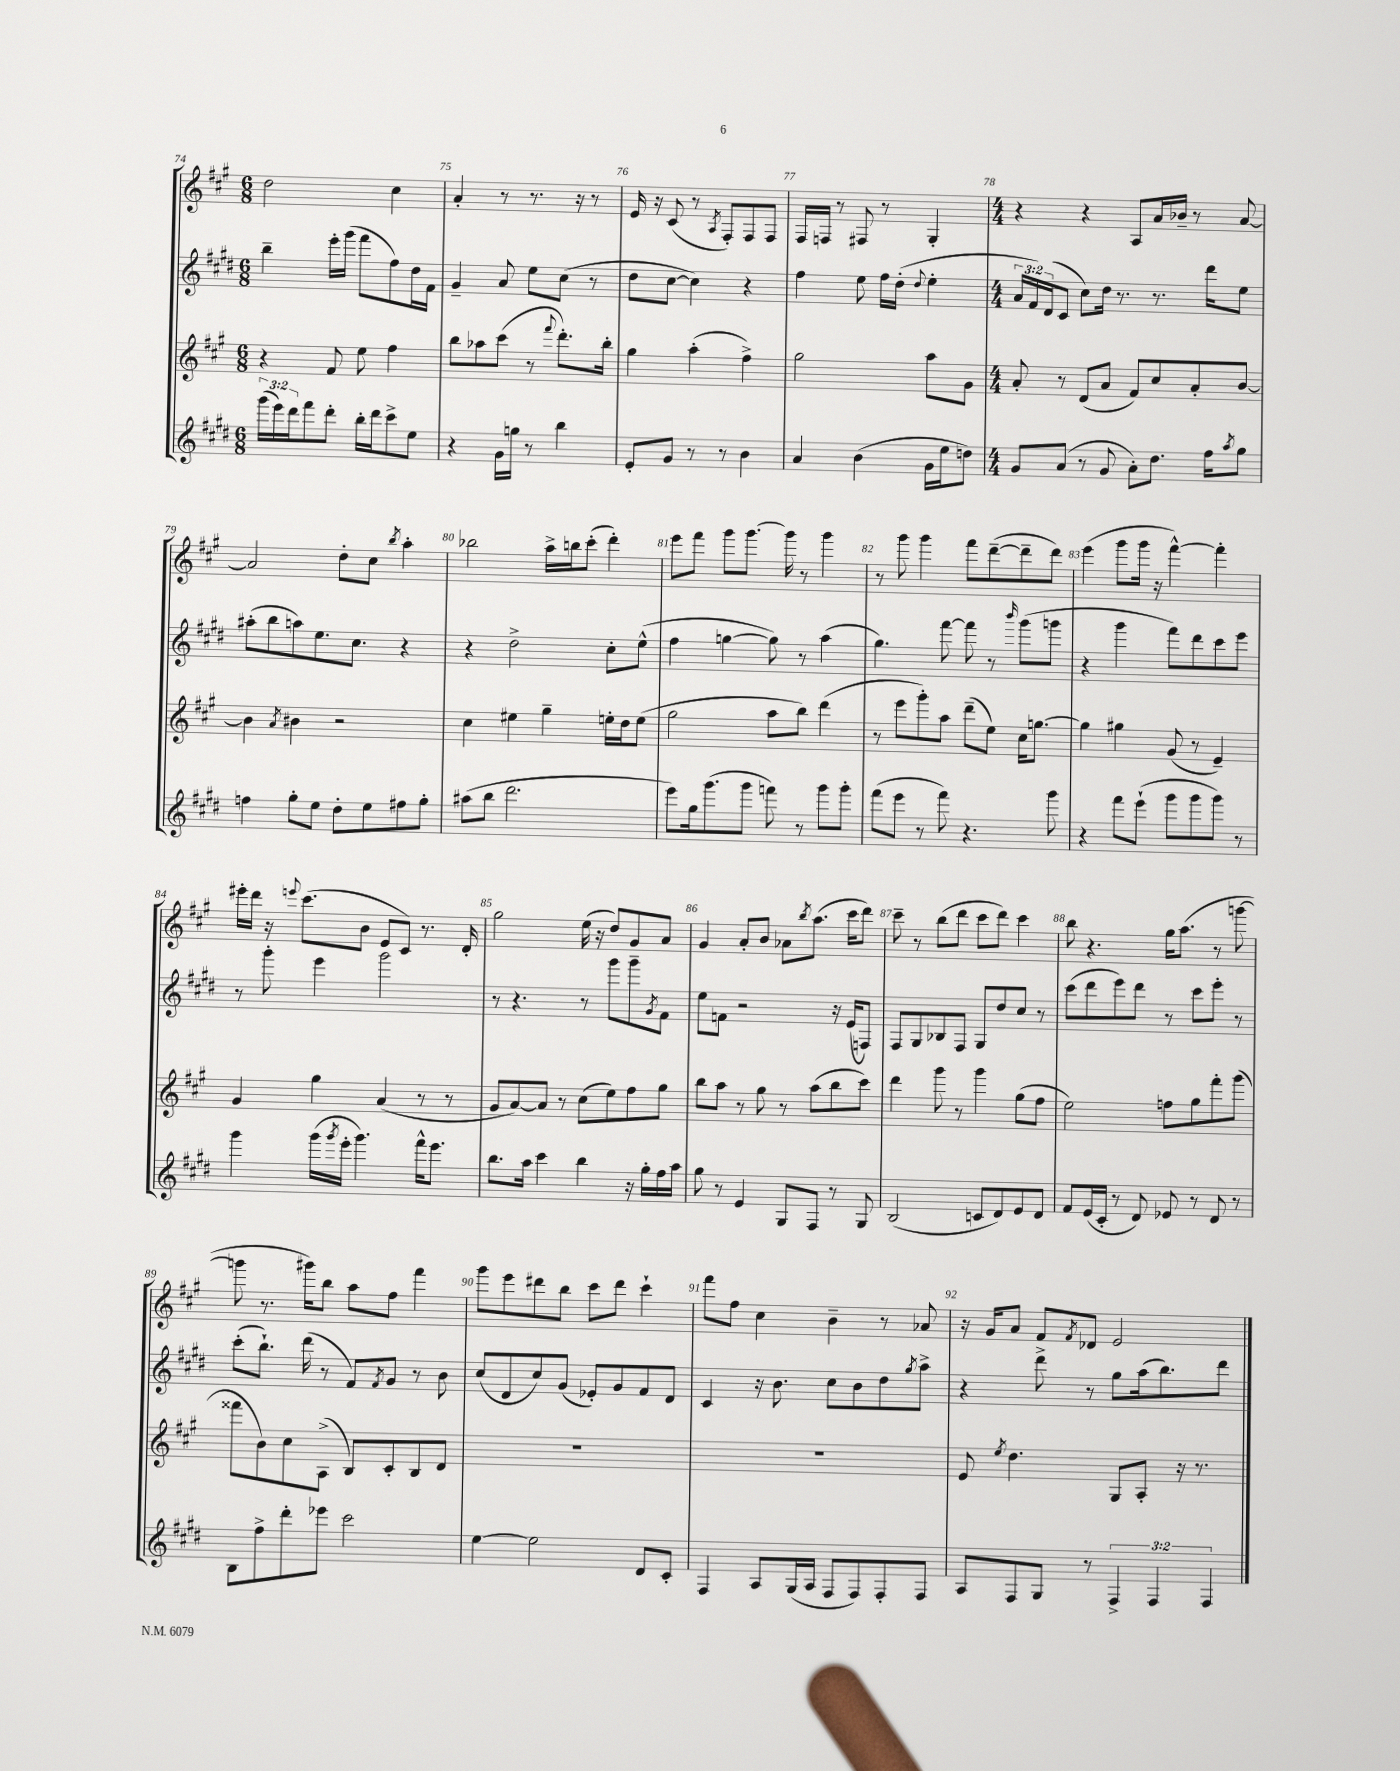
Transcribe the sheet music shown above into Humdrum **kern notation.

**kern	**kern	**kern	**kern
*part4	*part3	*part2	*part1
*staff4	*staff3	*staff2	*staff1
*clefG2	*clefG2	*clefG2	*clefG2
*k[f#c#g#d#]	*k[f#c#g#]	*k[f#c#g#d#]	*k[f#c#g#]
*M6/8	*M6/8	*M6/8	*M6/8
=74	=74	=74	=74
(24ggg#\LL	4r	4bb~\	2dd\
24eee\)	.	.	.
24ddd#\J	.	.	.
8fff#\	.	.	.
8ddd#'\J	8f#/	16eee'\LL	.
.	.	(16ggg#\JJ	.
16bb'\LL	8ee\	8fff#\L	.
16ddd#\J	.	.	.
8ccc#^\	4ff#\	8ff#\)	4cc#\
8ee\J	.	16dd#\L	.
.	.	16f#\JJ	.
=75	=75	=75	=75
4r	8bb\L	4g#~/	4a'/
.	8aa-X\	.	.
16g#\LL	(8ccc#\J	8a/	8r
16ggn\JJ	.	.	.
8r	8r	8ee\L	8.r
.	8qqfff#/	.	.
4bb\	8.ddd'\L)	(8cc#\J	.
.	.	.	16r
.	.	8r	8r
.	16bb'\Jk	.	.
=76	=76	=76	=76
8e'/L	4gg#\	8dd#\L	16e/
.	.	.	16r
8g#/J	.	[8cc#\J	(8c#/
8r	(4aa'\	4cc#\])	8r
.	.	.	8qA/
8r	.	.	8F#'/L)
4b\	4ff#^\)	4r	8F#/
.	.	.	8F#/J
=77	=77	=77	=77
4a/	2gg#\	4ff#\	16F#/LL
.	.	.	16Fn/JJ
.	.	.	8r
(4b\	.	8ee\	8F#X/
.	.	16ff#\LL	8r
.	.	(16dd#'\JJ	.
.	.	8qqdd#/	.
16g#\LL	8aa\L	4ee'\	4G#'/
16ee\J	.	.	.
8ddn\J)	8g#\J	.	.
=78	=78	=78	=78
*M4/4	*M4/4	*M4/4	*M4/4
8g#/L	8a'/	24a/LL	4r
.	.	24f#/)	.
.	.	(24d#/J	.
(8a/J	8r	8c#/J	.
8r	(8d/L	8cc#\L)	4r
8g#/	8a/J	16dd#\Jk	.
.	.	8.r	.
8a'\L)	8f#/L)	.	8A/L
8.dd#\J	8cc#/	8.r	16a/L
.	.	.	16b-X~/JJ
.	8a'/	.	8r
16ff#\KL	.	16ddd#\KL	.
8qaa/	.	.	.
8gg#\J	[8b/J	8ee\J	[8a/
!!LO:LB:g=z
=79	=79	=79	=79
4ffn\	4b\]	(8aa#X'\L	2a/]
.	.	8bb\	.
.	8qa/	.	.
8gg#'\L	4b#X\	8aan\)	.
8ee\J	.	8.ee\	.
8dd#'\L	2r	.	8dd'\L
.	.	8.cc#\J	.
8ee\	.	.	8cc#\J
.	.	.	8qbb/
8ff#X\	.	4r	4aa'\
8gg#'\J	.	.	.
=80	=80	=80	=80
(8aa#X\L	4cc#\	4r	2bb-X\
8bb\J	.	.	.
2.ddd#\	4ee#X\	2dd#^\	.
.	4gg#~\	.	16aa^\LL
.	.	.	16bbn\J
.	.	.	(8ccc#'\J
.	16een'\LL	8cc#'\L	4ddd'\)
.	16dd\J	.	.
.	(8ee\J	(8ee^^\J	.
=81	=81	=81	=81
8eee\L)	2gg#\	4ff#\	8eee\L
16gg#\k	.	.	8fff#\J
(8.ggg#\	.	.	.
.	.	[4ggn\	8ggg#\L
8ggg#\J	.	.	[8.ggg#\J
8fffn\)	8aa\L	8gg\])	.
.	.	.	16ggg#\]
8r	8bb\J)	8r	8r
8ggg#\L	(4ddd\	(4aa\	4ggg#\
8ggg#'\J	.	.	.
=82	=82	=82	=82
(8fff#\L	8r	4.gg#\)	8r
8eee\J	8eee\L	.	8ggg#\
8r	8ggg#'\)	.	4ggg#\
8fff#\)	8aa\J	[8fff#\	.
4.r	(8ddd~\L	8fff#\]	8fff#\L
.	8ee\J)	8r	([8ddd~\
.	.	16qqbbb/	.
.	16cc#\KL	(8ggg#\L	8ddd~\]
.	[8.ggn\J	.	.
8ggg#\	.	8gggn\J	8ddd\J)
=83	=83	=83	=83
4r	4gg\]	4r	(4eee\
8fff#\L	4gg#X\	4ggg#\	8ggg#\L
(8eee`\J	.	.	16ggg#\Jk
.	.	.	16r
8ggg#\L	(8g#/	8fff#\L)	[4fff#^^\)
8ggg#\	8r	8ddd#\	.
8ggg#\J)	4e~/)	8ccc#\	4fff#'\]
8r	.	8eee\J	.
!!LO:LB:g=z
=84	=84	=84	=84
4ggg#\	4g#/	8r	16eee#X'\LL
.	.	.	16ddd\JJ
.	.	8ggg#'\	16r
.	.	.	8qqeeen/
.	.	.	(8.ccc#\L
(16ggg#\LL	4gg#\	4eee\	.
8qggg#/	.	.	.
16eee'\JJ	.	.	.
4.ggg#\)	.	.	8b\J
.	(4a/	2ggg#\	8e/L
.	.	.	8c#/J)
16fff#^^\KL	8r	.	8.r
8.eee\J	.	.	.
.	8r	.	.
.	.	.	16d'/
=85	=85	=85	=85
8.bb\L	8g#/L	8r	2gg#\
.	[8a/)	4.r	.
16aa\Jk	.	.	.
4ccc#\	8a/J]	.	.
.	8r	.	.
4bb\	(8cc#\L	8r	(16ee\
.	.	.	16r
.	8ee\)	8ggg#\L	8dd/L)
16r	8ff#\	8ggg#~\	8g#/
16gg#'\LL	.	.	.
.	.	8qg#/	.
16ff#\	8gg#\J	8f#\J	8a/J
16aa\JJ	.	.	.
=86	=86	=86	=86
8gg#\	8bb\L	8ee\L	4g#/
8r	8aa\J	8fn\J	.
4e/	8r	2r	8a'/L
.	8gg#\	.	8b/J
8G#/L	8r	.	8a-X\L
.	.	.	8qbb/
8F#/J	(8aa\L	.	(8.aa\J
8r	8bb\	16r	.
.	.	(16e/KL	16ccc#\KL
8G#/	8ccc#\J)	8Fn/J)	8ddd\J)
=87	=87	=87	=87
(2B/	4ddd\	8F#/L	8ccc#~\
.	.	8G#/	8r
.	8ggg#\	8B-X/	(8bb\L
.	8r	8F#/J	8ddd\J
8cn/L	4ggg#\	8G#/L	8ccc#\L
8d#/)	.	8dd#/	8ddd\J)
8e/	(8gg#\L	8cc#/J	4ccc#\
8d#/J	8ff#\J	8r	.
=88	=88	=88	=88
8f#/L	2ee\)	(8ccc#\L	8bb\
(16e/L	.	8ddd#\	4.r
16c#'/JJ	.	.	.
8r	.	8eee\)	.
8d#/)	.	8ddd#\J	.
8e-X/	8ffn\L	8r	16gg#\KL
.	.	.	(8.aa\J
8r	8gg#\	8ccc#\L	.
8d#/	8fff#'\	8eee'\J	8r
8r	(8ggg#\J	8r	[8gggn\
!!LO:LB:g=z
=89	=89	=89	=89
8B\L	8fff##X\L	(8ccc#'\L	8gggn\]
8ff#^\	8b\)	8.bb`\J)	8.r
8ddd#'\	8cc#\	.	.
.	.	(16ddd#\	16ggg#X\KL)
8eee-X\J	(8A^\J	8r	8bb\J
2ccc#\	8B/L)	8f#/L)	8aa\L
.	.	8qf#/	.
.	8c#'/	8g#/J	8ff#\J
.	8B/	8r	4fff#\
.	8d/J	8b\	.
=90	=90	=90	=90
[4ee\	1r	(8cc#/L	8ggg#\L
.	.	8d#/	8eee\
2ee\]	.	8cc#/)	8ddd#X\
.	.	(8g#/J	8bb\J
.	.	8e-X'/L)	8ccc#\L
.	.	8g#/	8ddd#\J
8d#/L	.	8f#/	4ccc#`\
8c#'/J	.	8d#/J	.
=91	=91	=91	=91
4F#/	1r	4c#/	8fff#\L
.	.	.	8ff#\J
8A/L	.	16r	4cc#\
.	.	8.b\	.
(16G#/L	.	.	.
16A/JJ	.	.	.
8F#/L	.	8cc#\L	4b~\
8F#/)	.	8b\	.
8F#'/	.	8dd#\	8r
.	.	8qgg#/	.
8F#/J	.	8aa^\J	8a-X/
=92	=92	=92	=92
8A/L	8e/	4r	16r
.	.	.	16g#/KL
.	8qee/	.	.
8F#/	4.dd\	.	8a/J
8G#/J	.	8ddd#^\	8f#/L
.	.	.	8qf#/
8r	.	8r	8d-X/J
6F#^/	8G#/L	8gg#\L	2e/
.	8A'/J	(16aa\k	.
6F#/	.	.	.
.	.	8.bb\)	.
.	16r	.	.
.	8.r	.	.
6F#/	.	.	.
.	.	8ddd#\J	.
==	==	==	==
*-	*-	*-	*-
